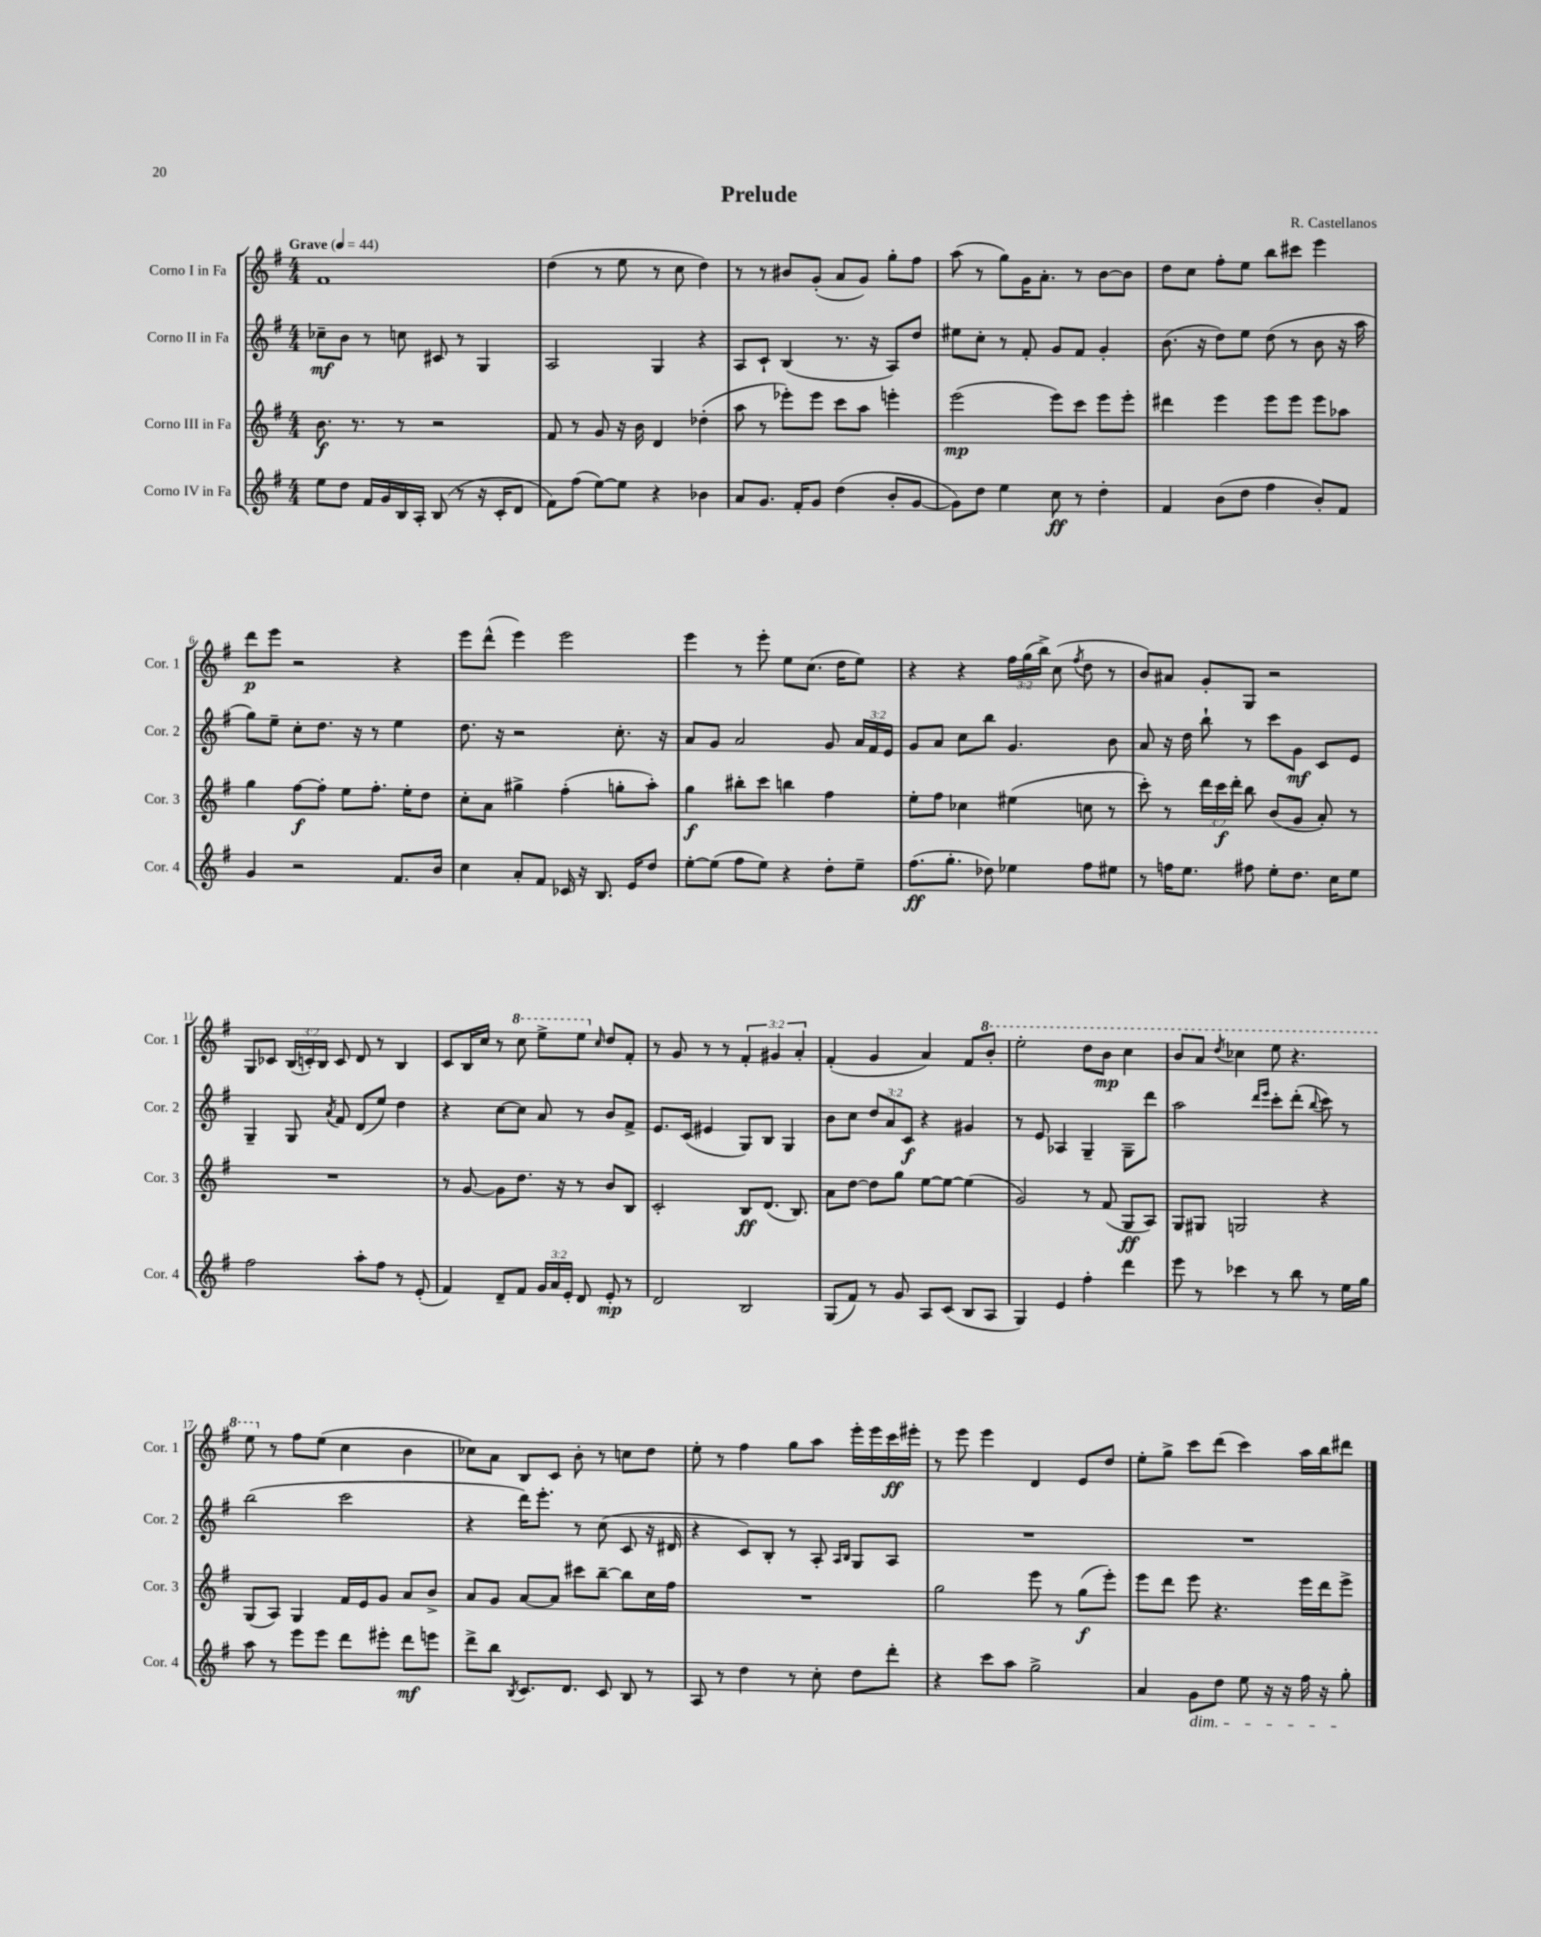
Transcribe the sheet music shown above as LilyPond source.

\header { title = "Prelude" composer = "R. Castellanos" }
<<
\new StaffGroup <<
\new Staff = "s0" \with { instrumentName = "Corno I in Fa" shortInstrumentName = "Cor. 1" } {
    \clef treble \key g \major \numericTimeSignature \time 4/4 \override Staff.TupletNumber.text = #tuplet-number::calc-fraction-text \tempo "Grave" 4 = 44
    \autoBeamOff fis'1 |
    d''4( r8 e''8 r8 c''8 d''4) |
    r8 r8 bis'8[ g'8]-.( a'8[ g'8]) g''8[-. fis''8] |
    a''8( r8 g''8[) g'16 a'8.]-. r8 b'8[~ b'8] |
    d''8[ c''8] fis''8[-. e''8] b''8[ cis'''8] e'''4 |
    d'''8[\p e'''8] r2 r4 |
    e'''8[ d'''8]-^( e'''4) e'''2 |
    e'''4 r8 e'''8-. e''8[ c''8.]( d''16[ e''8]) |
    r4 r4 \tuplet 3/2 { fis''16[ g''16( b''16]->) } c''8( \acciaccatura { fis''8 } d''8 r8 |
    b'8[) ais'8] g'8[-. g8] r2 |
    g8[ ces'8] \tuplet 3/2 { b16[( c'16-.) b16] } c'8 d'8 r8 b4 |
    c'8[ b16 c''16] r8 \ottava #1 c'''8 e'''8[-> e'''8] \ottava #0 \grace { c''16 } d''8[ fis'8]-. |
    r8 g'8 r8 r8 \tuplet 3/2 { fis'4-. gis'4 a'4-. } |
    fis'4-.( g'4 a'4) fis'8[ \ottava #1 b''8]-. |
    e'''2-. d'''8[ b''8]\mp c'''4 |
    b''8[ a''8] \acciaccatura { d'''8 } ces'''4 e'''8 r4. |
    e'''8 \ottava #0 r8 fis''8[ e''8]( c''4 b'4 |
    ces''8[) a'8] b8[ c'8] b'8-. r8 c''8[ d''8] |
    e''8-. r8 fis''4 g''8[ a''8] e'''16[-. e'''16 c'''16\ff eis'''16]-. |
    r8 e'''8 e'''4 d'4 e'8[ d''8] |
    e''8[-. g''8]-> c'''8[ d'''8]( c'''4) a''16[ b''16 dis'''8] \bar "|." |
}
\new Staff = "s1" \with { instrumentName = "Corno II in Fa" shortInstrumentName = "Cor. 2" } {
    \clef treble \key g \major \numericTimeSignature \time 4/4 \override Staff.TupletNumber.text = #tuplet-number::calc-fraction-text
    \autoBeamOff ces''8[--\mf b'8] r8 c''8 cis'8 r8 g4 |
    a2 g4 r4 |
    a8[ c'8]-! b4( r8. r16 a8[) d''8] |
    eis''8[ c''8]-. r8 fis'8-. g'8[ fis'8] g'4-. |
    b'8.( r16 d''8[) e''8] d''8( r8 b'8 r16 a''16 |
    g''8[) e''8]-- c''8[-. d''8.] r16 r8 e''4 |
    d''8. r16 r2 c''8.-. r16 |
    a'8[ g'8] a'2 g'8 \tuplet 3/2 { a'16[ fis'16 e'16] } |
    g'8[ a'8] c''8[ b''8] g'4. b'8 |
    a'8 r16 d''16 b''8-! r8 c'''8[ g'8]\mf c'8[ e'8] |
    g4-- g8 \acciaccatura { a'8 } fis'8 d'8[( e''8]) d''4 |
    r4 c''8[~ c''8] a'8 r8 b'8[ fis'8]-> |
    e'8.[ c'16]( eis'4 g8[) b8] g4 |
    b'8[ c''8] \tuplet 3/2 { d''8[ a'8 c'8]\f } r4 gis'4 |
    r8 e'8 aes4 g4-- g8[-- d'''8] |
    a''2 \grace { d'''16[ e'''16] } c'''8[-. d'''8]-.( \appoggiatura { b''8 } c'''8) r8 |
    b''2( c'''2 |
    r4 d'''16[) e'''8.]-. r8 c''8( c'8 r16 dis'16 |
    r4 c'8[) b8]-. r8 a8-. \grace { a16[ b16] } g8[ a8] |
    R1 |
    R1 \bar "|." |
}
\new Staff = "s2" \with { instrumentName = "Corno III in Fa" shortInstrumentName = "Cor. 3" } {
    \clef treble \key g \major \numericTimeSignature \time 4/4 \override Staff.TupletNumber.text = #tuplet-number::calc-fraction-text
    \autoBeamOff b'8.\f r8. r8 r2 |
    fis'8 r8 g'8 r16 b'16 d'4 des''4-.( |
    a''8 r8 ees'''8[-.) ees'''8] c'''8[ a''8] e'''4-. |
    e'''2\mp( e'''8[) c'''8] e'''8[ e'''8]-. |
    dis'''4 e'''4 e'''8[ e'''8] e'''8[ aes''8] |
    g''4 fis''8[~\f fis''8]-. e''8[ fis''8.]-. e''16[-. d''8] |
    c''8[-. a'8] gis''4-> fis''4-.( g''8[-. a''8]-.) |
    g''4\f bis''8[-. c'''8] b''4 fis''4 |
    e''8[-. fis''8] ces''4 eis''4( c''8 r8 |
    c'''8-.) r8 \tuplet 3/2 { d'''16[ c'''16\f d'''16]-. } b''8 b'8[( g'8] a'8-.) r8 |
    R1 |
    r8 g'8~ g'8[ d''8.] r16 r8 b'8[ b8] |
    c'2-. b8[\ff d'8.]( b8.) |
    a'8[ d''8]~ d''8[ g''8] e''8[~ e''8]~ e''4( |
    g'2) r8 fis'8( g8[\ff a8]) |
    g8[ gis8] g2 r4 |
    g8[( a8]) g4 fis'16[ e'16 g'8] a'8[ b'8]-> |
    a'8[ g'8] a'8[~ a'8] cis'''8[ b''8]~-- b''8[ c''16 fis''16] |
    R1 |
    g''2 e'''8 r8 g''8[\f( e'''8]-.) |
    e'''8[ d'''8] e'''8 r4. e'''16[ d'''16 e'''8]-> \bar "|." |
}
\new Staff = "s3" \with { instrumentName = "Corno IV in Fa" shortInstrumentName = "Cor. 4" } {
    \clef treble \key g \major \numericTimeSignature \time 4/4 \override Staff.TupletNumber.text = #tuplet-number::calc-fraction-text
    \autoBeamOff e''8[ d''8] fis'16[ g'16 b16 a16]-. b8( r8 r16 c'16[-. d'8] |
    fis'8[) fis''8]( e''8[~) e''8] r4 bes'4 |
    a'8[ g'8.] fis'16[-. g'8] d''4( b'8[-. g'8]~ |
    g'8[) d''8] e''4 c''8\ff r8 d''4-. |
    fis'4 b'8[( d''8] fis''4 b'8[-.) fis'8] |
    g'4 r2 fis'8.[ b'16] |
    c''4 a'8[-. fis'8] ces'16 r16 b8. e'16[ d''8] |
    e''8[~-. e''8]( fis''8[ e''8]) r4 d''8[-. e''8]-- |
    fis''8.[\ff( g''8.]-. des''8) ees''4 fis''8[ eis''8] |
    r8 f''16[ e''8.] fis''8 e''8[-. d''8.] c''16[ e''8] |
    fis''2 a''8[-. fis''8] r8 e'8-.( |
    fis'4) d'8[-- fis'8] \tuplet 3/2 { g'16[ a'16 e'16]-. } d'8 e'8-.\mp r8 |
    d'2 b2 |
    g8[( fis'8]) r8 g'8 a8[ c'8]( b8[ a8] |
    g4) e'4 fis''4-. d'''4 |
    e'''8 r8 ces'''4 r8 b''8 r8 e''16[ g''16] |
    a''8 r8 e'''8[ e'''8] d'''8[ eis'''8]-. d'''8[\mf e'''8] |
    d'''8[-> b''8] \acciaccatura { b8 } c'8.[ d'8.] c'8 b8 r8 |
    a8 r8 d''4 r8 c''8-. d''8[ d'''8]-. |
    r4 c'''8[ a''8] g''2-> |
    a'4 g'8[\dim d''8] e''8 r16 r16 fis''16 r16 g''8-.\! \bar "|." |
}
>>
>>
